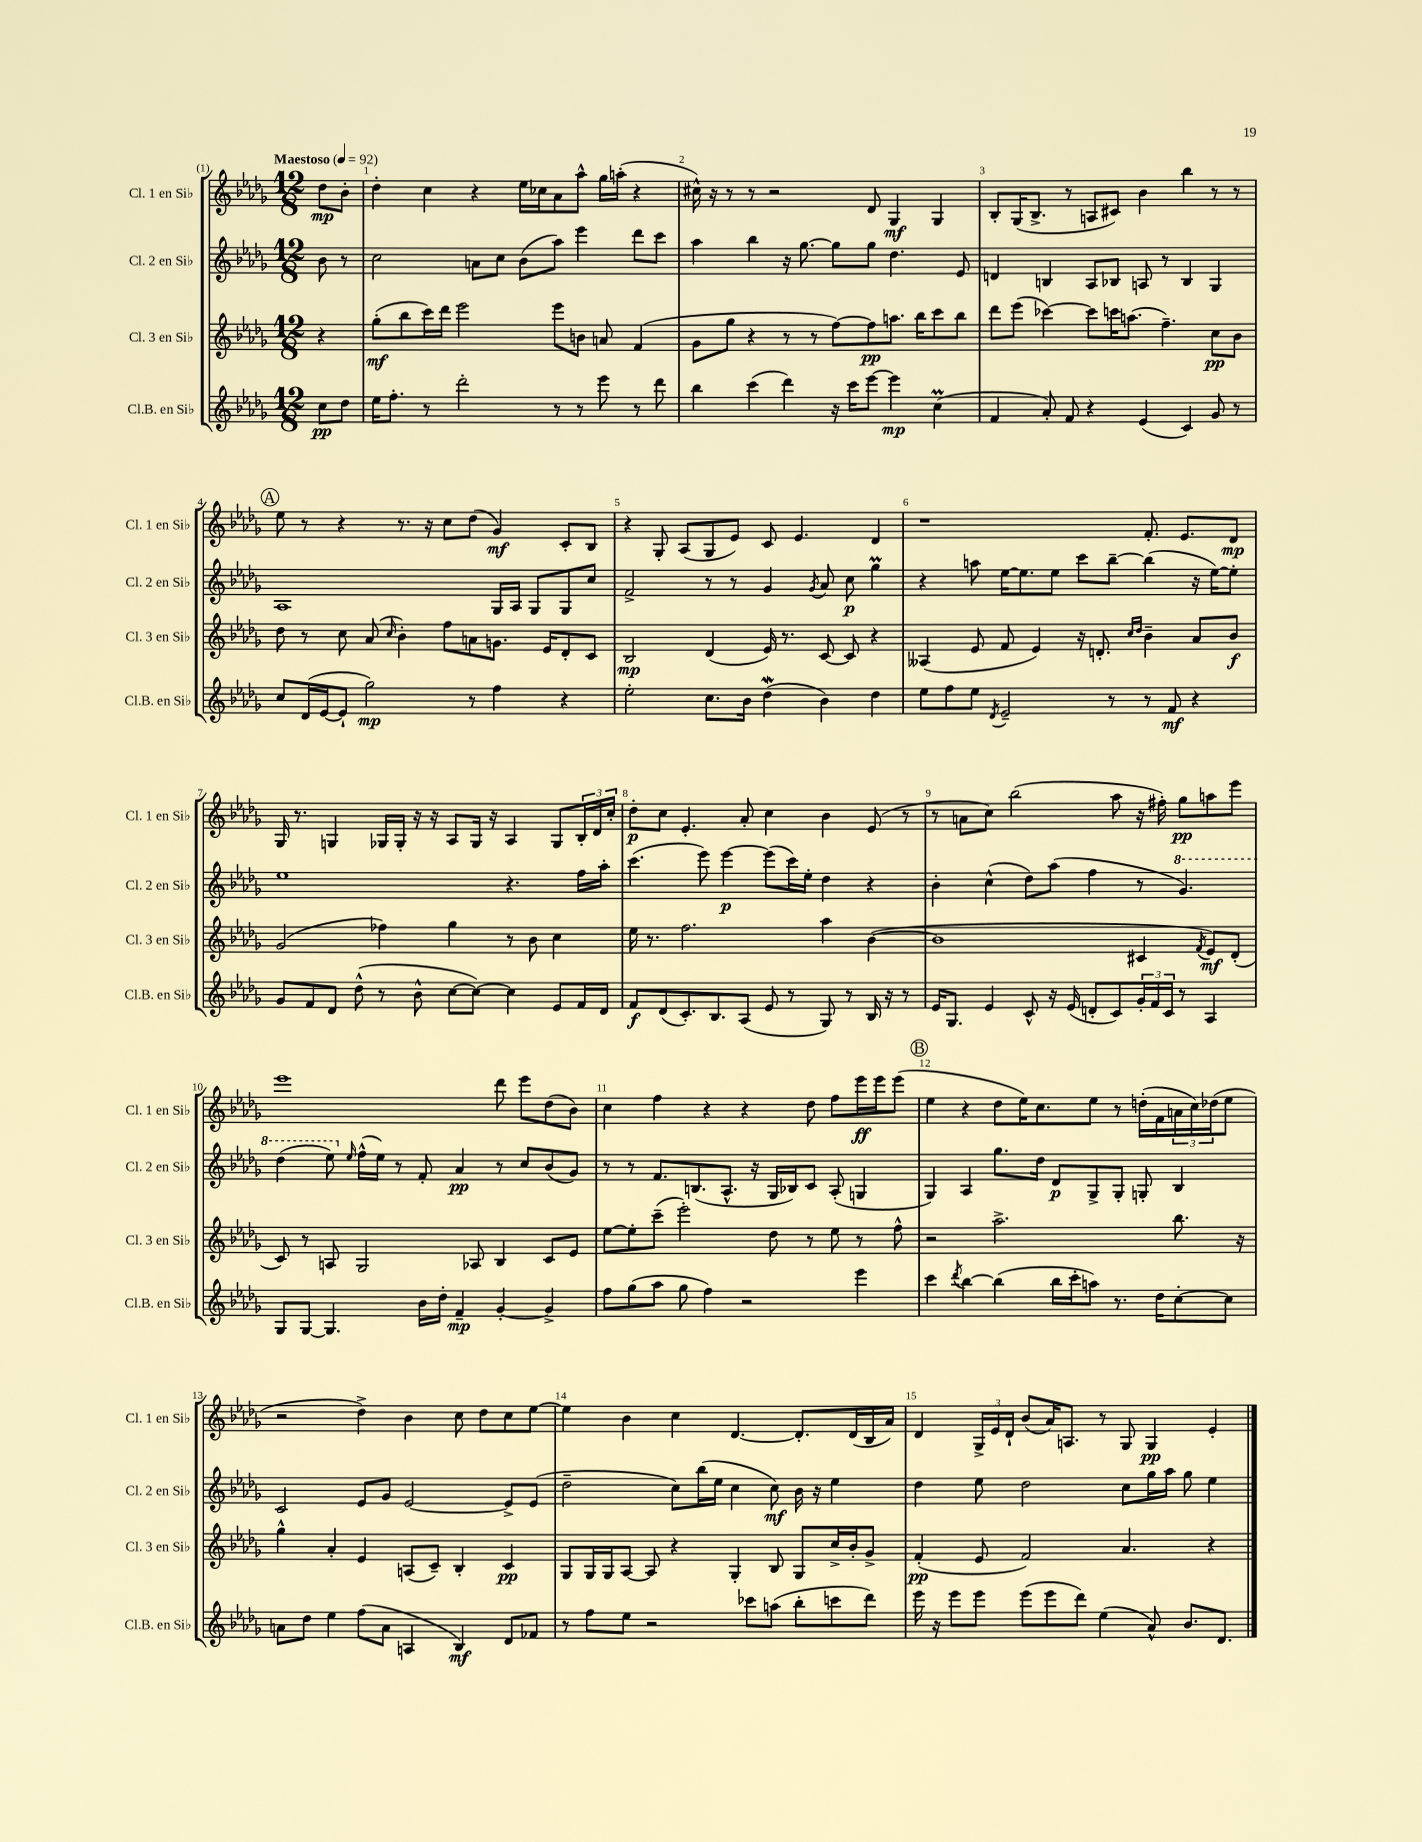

**kern	**kern	**kern	**kern
*staff4	*staff3	*staff2	*staff1
*clefG2	*clefG2	*clefG2	*clefG2
*k[b-e-a-d-g-]	*k[b-e-a-d-g-]	*k[b-e-a-d-g-]	*k[b-e-a-d-g-]
*M12/8	*M12/8	*M12/8	*M12/8
*MM92	*MM92	*MM92	*MM92
8cc	4r	8b-	8dd-
8dd-	.	8r	8b-'
=	=	=	=
16ee-	(8gg-'	2cc	4dd-'
8.ff'	.	.	.
.	8bb-	.	.
8r	16ccc)	.	4cc
.	16ddd-	.	.
2ddd-'	2eee-	.	.
.	.	8a	4r
.	.	8cc	.
.	.	(8b-	16ee-
.	.	.	16cc-
8r	8eee-	8aa-)	8a-
8r	8b	4eee-	8aa-^^
8eee-	8a	.	16gg-
.	.	.	(16aa'
8r	(4f	8ddd-	4r
8ddd-	.	8ccc	.
=	=	=	=
4bb-	8g-	4aa-	16cc#^^)
.	.	.	16r
.	8gg-	.	8r
(4ccc	4r	4bb-	8r
.	.	.	2r
4ddd-)	8r	16r	.
.	.	[8.gg-	.
.	8r	.	.
16r	[8ff)	8gg-]	.
16ccc	.	.	.
[8eee-	8ff]	8gg-	8d-
4eee-]	8.aa	4.dd-	4G-
.	16bb-	.	.
(4cc	8ccc	.	4G-
.	8bb-	8e-	.
=	=	=	=
4f	8ddd-	4d	8B-'
.	(8eee-	.	(16G-
.	.	.	8.B-^
8a-')	[4ccc-)	4B	.
8f	.	.	8r
4r	8ccc-]	8A-	8A
.	16ccc	8B-	8c#)
.	(8.aa	.	.
(4e-	.	8A	4b-
.	4.ff~)	8r	.
4c)	.	4B-	4bb-
8g-	8cc	4G-	8r
8r	8b-	.	8r
=	=	=	=
8cc	8dd-	1A-	8ee-
(16d-	8r	.	8r
[16e-	.	.	.
8e-`]	8cc	.	4r
2gg-)	(8a-	.	.
.	16qqcc	.	.
.	4b-')	.	8.r
.	.	.	16r
.	8ff	.	8cc
8r	8a	.	(8dd-
4ff	8.g	16G-	4g-)
.	.	16A-	.
.	.	8G-	.
.	16e-	.	.
4r	8d-'	8G-	8c'
.	8c	8cc	8B-
=	=	=	=
2ee-'	2B-	2f^	4r
.	.	.	8G-'
.	.	.	(8A-
8.cc	(4d-	8r	8G-
.	.	8r	8e-)
16b-	.	.	.
(4dd-	16e-)	4g-	8c
.	8.r	.	.
.	.	.	4.e-
.	.	8qg-	.
4b-)	[8c	8a-	.
.	8c]	8cc	.
4dd-	4r	4gg-	4d-
=	=	=	=
8ee-	(4A--	4r	1r
8ff	.	.	.
8ee-	8e-	8aa	.
8qd-	.	.	.
2e-~	8f	[16ee-	.
.	.	8.ee-]	.
.	4e-)	.	.
.	.	8ee-	.
.	16r	8ccc	.
.	8.d'	.	.
8r	.	[8bb-~	.
.	16qqcc	.	.
.	16qqdd-	.	.
8r	4b-~	(4bb-]	8.f'
8f	.	.	.
.	.	.	8.e-
4r	8a-	16r	.
.	.	[16ee-)	.
.	8b-	8ee-']	8d-
=	=	=	=
8g-	(2g-	1ee-	16G-
.	.	.	8.r
8f	.	.	.
8d-	.	.	4G
(8dd-^^	.	.	.
8r	4ff-)	.	16G-
.	.	.	16G-'
8b-^^	.	.	16r
.	.	.	16r
[8cc	4gg-	.	8A-
8cc_)	.	.	16G-
.	.	.	16r
4cc]	8r	4.r	4A-
.	8b-	.	.
8e-	4cc	.	8G-
16f	.	16ff	24B-'
.	.	.	24d-
16d-	.	16aa-'	.
.	.	.	24cc'
=	=	=	=
8f	16ee-	(4.ccc	8dd-'
.	8.r	.	.
(8d-	.	.	8cc
8.c')	2.ff	.	4.e-'
.	.	8eee-)	.
8.B-	.	.	.
.	.	[4eee-	.
(8A-	.	.	8a-'
8e-	.	(8eee-]	4cc
8r	.	16ccc)	.
.	.	16ee-'	.
8G-)	4aa-	4dd-	4b-
8r	.	.	.
16B-	([4b-	4r	(8e-
16r	.	.	.
8r	.	.	8r
=	=	=	=
16e-	1b-]	4b-'	8r
8.G-	.	.	.
.	.	.	8a
4e-	.	(4cc^^	8cc)
.	.	.	(2bb-
8c^^	.	8dd-)	.
16r	.	(8aa-	.
(16e-	.	.	.
8d'	.	4ff	.
8c)	.	.	8aa-
24g-'	4c#	8r	16r
24f	.	.	.
.	.	.	16ff#')
24c	.	.	.
8r	.	4.gg-)	8gg-
.	8qf	.	.
4A-	8e-)	.	8aa
.	(8d-'	.	8eee-
=	=	=	=
8G-	8c)	(4ddd-	1eee-
[8G-	8r	.	.
4.G-]	8A	8eee-)	.
.	.	16qqee-	.
.	2G-	(16ff^^	.
.	.	16ee-)	.
.	.	8r	.
16b-	.	8f'	.
16dd-'	.	.	.
4f~	.	4a-	.
.	8A-	.	.
[4g-'	4B-	8r	8ddd-
.	.	8cc	8eee-
4g-^]	8c	(8b-	(8dd-
.	8e-	8g-)	8b-)
=	=	=	=
8ff	[8ee-	8r	4cc
(8gg-	8ee-']	8r	.
8aa-	(8ccc~	8.f	4ff
8gg-	2eee-')	.	.
.	.	(8.B	.
4ff)	.	.	4r
.	.	8.A-^^	.
2r	.	.	4r
.	.	16r	.
.	8dd-	16G-	.
.	.	16B-)	.
.	8r	8c	8dd-
.	8ee-	(8A-'	8ff
4eee-	8r	4G	16eee-
.	.	.	16eee-
.	8ff^^	.	(8eee-
=	=	=	=
4ccc	2r	4G-)	4ee-
8qddd-	.	.	.
[4bb-	.	4A-	4r
(4bb-]	2.aa-^	8.gg-	8dd-
.	.	.	16ee-)
.	.	16dd-	8.cc
16bb-	.	8d-	.
16ccc'	.	.	.
8aa)	.	8G-^	8ee-
8.r	.	8G-'	8r
.	.	8G'	(16dd'
16dd-	.	.	16f
[8cc'	8.bb-	4B-	24a
.	.	.	24cc)
.	.	.	(24dd-
8cc]	.	.	8ee-
.	16r	.	.
=	=	=	=
8a	4gg-^^	2c	2r
8dd-	.	.	.
4ee-	4a-'	.	.
(8ff	4e-	8e-	4dd-^)
8a	.	8g-	.
4A	(8A	[2e-	4b-
.	8c~)	.	.
4B-)	4B-'	.	8cc
.	.	.	8dd-
8d-	4c	8e-^]	8cc
8f-	.	(8e-	[8ee-
=	=	=	=
8r	8G-	2dd-~	4ee-]
8ff	16G-	.	.
.	16G-	.	.
8ee-	[8A-	.	4b-
2r	8A-]	.	.
.	4r	8cc)	4cc
.	.	(16bb-	.
.	.	16ee-	.
.	4G-'	4cc	[4.d-
8ccc-	.	.	.
(8aa	8B-	8cc)	.
8bb-'	8G-	16b-	8.d-']
.	.	16r	.
8ccc	16cc^	4ee-	.
.	16b-'	.	(16d-
8ddd-)	8g-^	.	16B-
.	.	.	16a-)
=	=	=	=
16eee-	(4f'	4dd-	4d-
16r	.	.	.
8eee-	.	.	.
8eee-	8e-	8ee-	24G-^
.	.	.	24e-
.	.	.	24d-`
(8eee-	2f)	2dd-	(8b-
8eee-	.	.	16a-)
.	.	.	8.A
8ddd-)	.	.	.
(4ee-	.	.	8r
.	4.a-	8cc	8G-
8a-^^)	.	16gg-	4G-
.	.	16aa-	.
8.b-	.	8gg-	.
.	4r	4ee-	4e-'
8.d-	.	.	.
==	==	==	==
*-	*-	*-	*-
